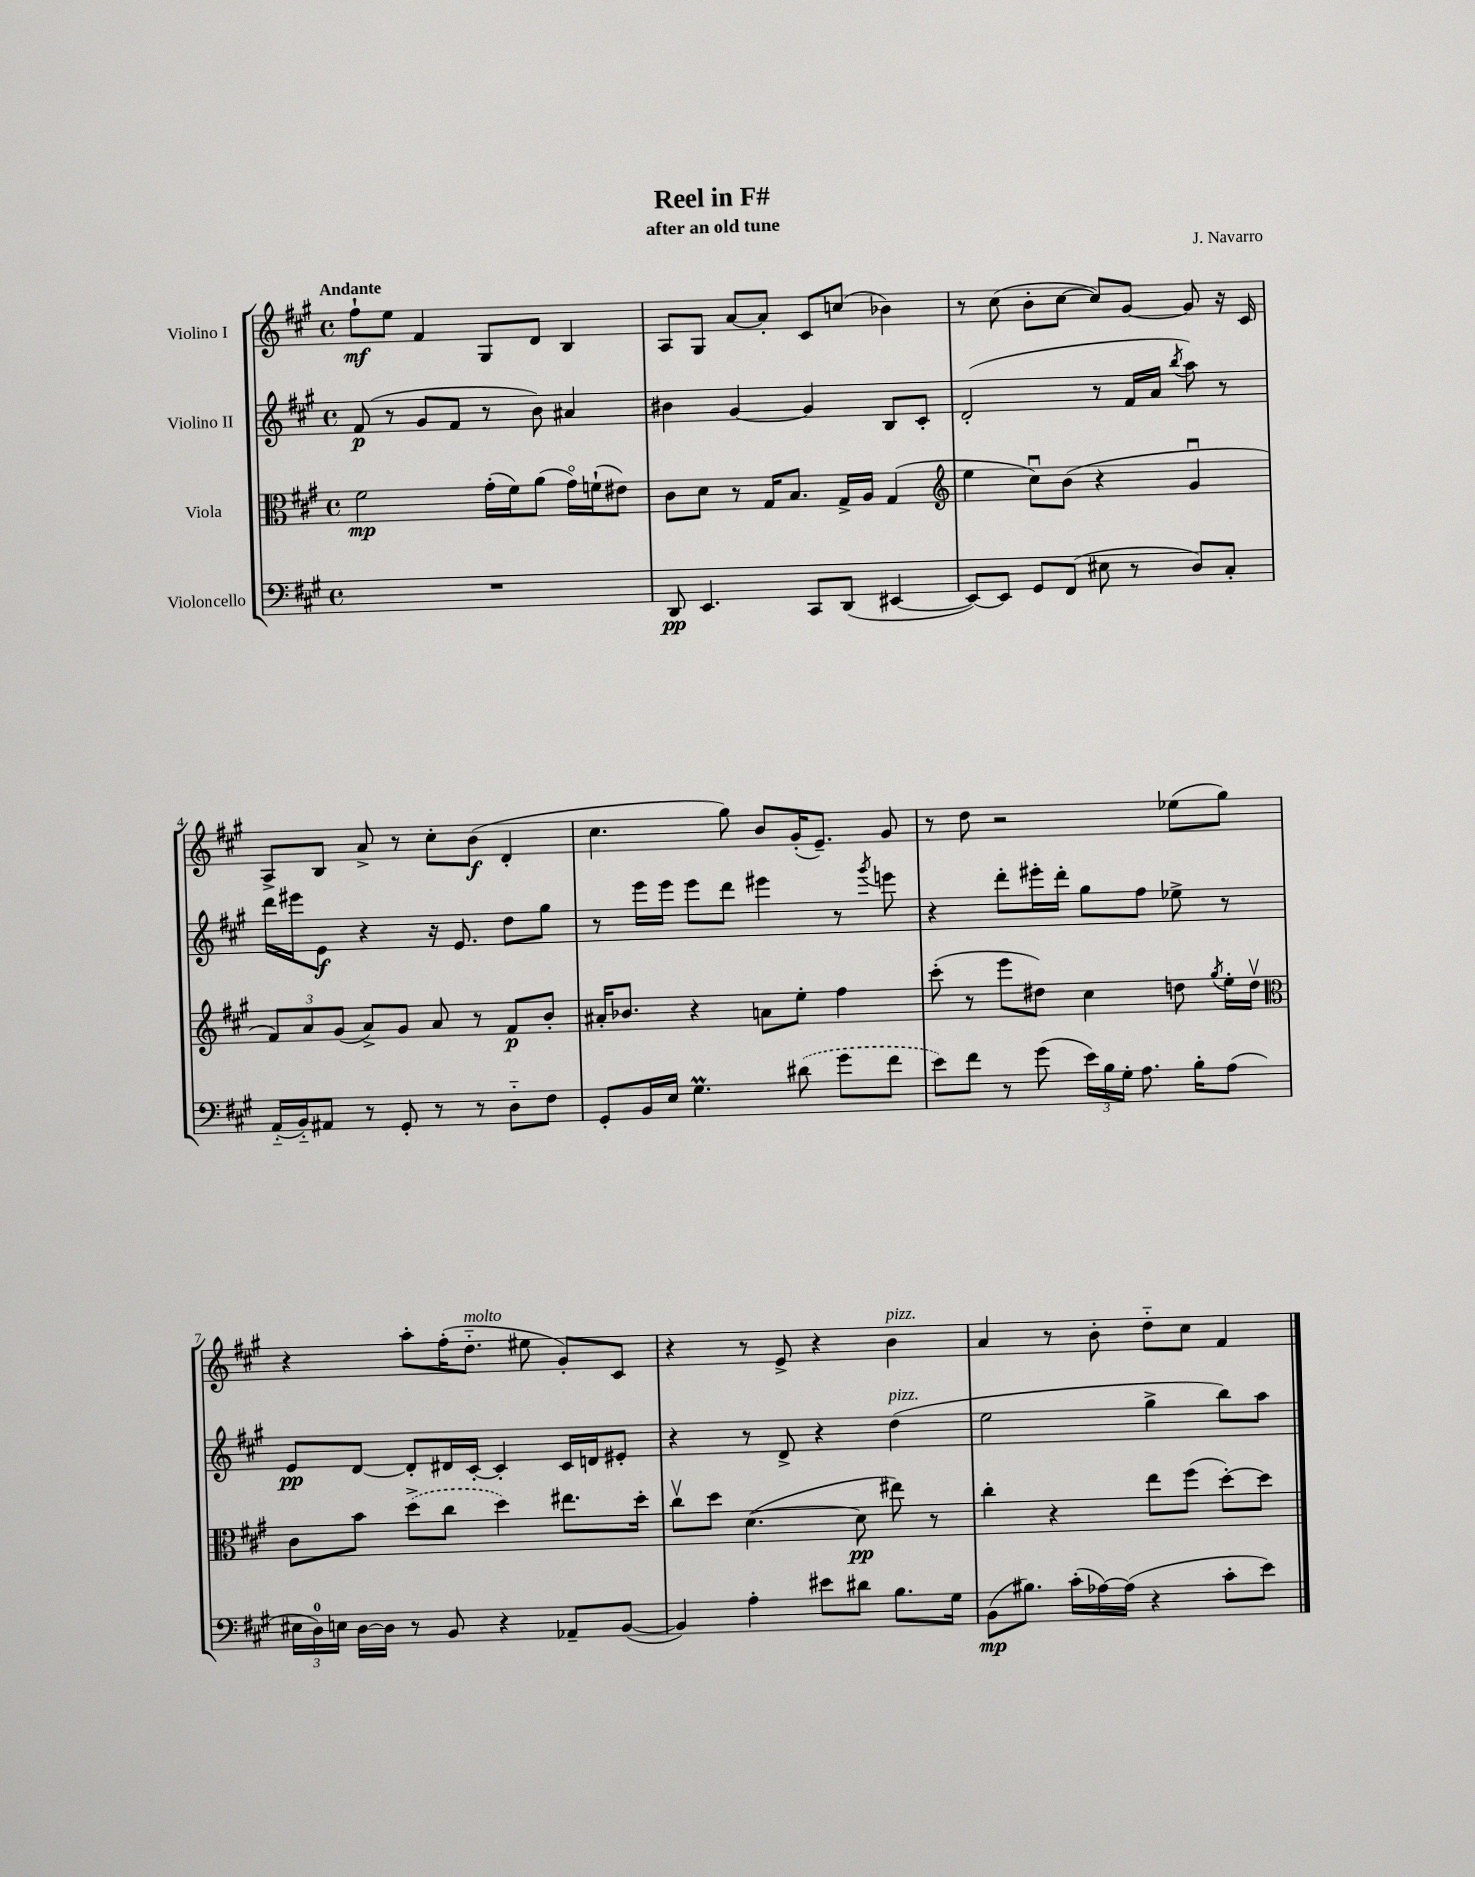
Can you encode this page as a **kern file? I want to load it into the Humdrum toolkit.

**kern	**kern	**kern	**kern
*staff4	*staff3	*staff2	*staff1
*clefF4	*clefC3	*clefG2	*clefG2
*k[f#c#g#]	*k[f#c#g#]	*k[f#c#g#]	*k[f#c#g#]
*M4/4	*M4/4	*M4/4	*M4/4
*met(c)	*met(c)	*met(c)	*met(c)
1r	2f#	(8f#	8ff#`
.	.	8r	8ee
.	.	8g#	4f#
.	.	8f#	.
.	(16g#'	8r	8G#
.	16f#)	.	.
.	(8a	8b)	8d
.	16g#o)	4a#	4B
.	(16f`	.	.
.	8e#)	.	.
=	=	=	=
8DD	8c#	4b#	8A
4.EE	8d	.	8G#
.	8r	[4g#	[8a
.	16G#	.	8a']
.	8.B	.	.
8CC#	.	4g#]	8c#
(8DD	16G#^	.	(8cc
.	16A	.	.
[4EE#	(4G#	8B	4b-)
.	.	8c#'	.
=	=	=	=
*	*clefG2	*	*
8EE#_)	4ee	(2d'	8r
8EE#]	.	.	(8cc#
8GG#	8cc#u)	.	8b'
(8FF#	(8b	.	[8cc#
8E#	4r	8r	8cc#])
8r	.	16f#	[8g#
.	.	16a	.
.	.	8qbb	.
8D)	4g#u	8aa)	8g#]
8C#'	.	8r	16r
.	.	.	16c#
=	=	=	=
(16AA'~	12f#)	16ddd	8A^
16BB'~)	.	16eee#	.
.	12a	.	.
8AA#	.	8e	8B
.	(12g#	.	.
8r	8a^)	4r	8a^
8GG#'	8g#	.	8r
8r	8a	16r	8cc#'
.	.	8.e	.
8r	8r	.	(8b
8D'~	8f#	8dd	4d'
8F#	8b'	8gg#	.
=	=	=	=
8GG#'	16a#'	8r	4.cc#
.	8.b-	.	.
16BB	.	16eee	.
16E	.	16eee	.
4.G#	4r	8eee	.
.	.	8ddd	8gg#)
.	8a	4eee#	8b
(8d#	8ee'	.	(16g#'
.	.	.	8.e~)
8g#	4ff#	8r	.
.	.	8qggg#	.
8f#	.	8eee	8g#
=	=	=	=
8e)	(8ccc#'	4r	8r
8f#	8r	.	8dd
8r	8eee	8ddd'	2r
(8g#	8dd#)	16eee#'	.
.	.	16ddd'	.
24e)	4cc#	8gg#	.
24B	.	.	.
24G#'	.	.	.
8.A	.	8ff#	.
.	8dd	8ee-^	(8ee-
16B'	.	.	.
.	8qgg#	.	.
(8A	16ee'	8r	8gg#)
.	16ddv	.	.
=	=	=	=
*	*clefC3	*	*
24E#	8c#	8e	4r
24D)	.	.	.
24E	.	.	.
[16D	8b	[8d	.
16D]	.	.	.
8r	(8dd^	8d']	8aa'
8BB	8cc#	16d#	(16ff#'
.	.	[16c#'	8.dd'~
4r	4dd)	4c#']	.
.	.	.	8ee#
8AA-~	8.ee#	16c#	8g#')
.	.	16d	.
([8BB	.	8e#'	8c#
.	16dd'	.	.
=	=	=	=
4BB])	8cc#v	4r	4r
.	8dd	.	.
4A'	([4.d	8r	8r
.	.	8d^	8e^
8e#	.	4r	4r
8d#	8d]	.	.
8.B	8ee#)	(4dd	4b
.	8r	.	.
16G#	.	.	.
=	=	=	=
(8BB	4cc#'	2ee	4a
8.B#)	.	.	.
.	4r	.	8r
(16c#'	.	.	.
[16A-)	.	.	8b'
(16A-]	.	.	.
4r	8ee	4gg#^	8dd'~
.	(8ff#	.	8cc#
8c#'	[8dd')	8bb)	4f#
8e)	8dd]	8aa	.
==	==	==	==
*-	*-	*-	*-
